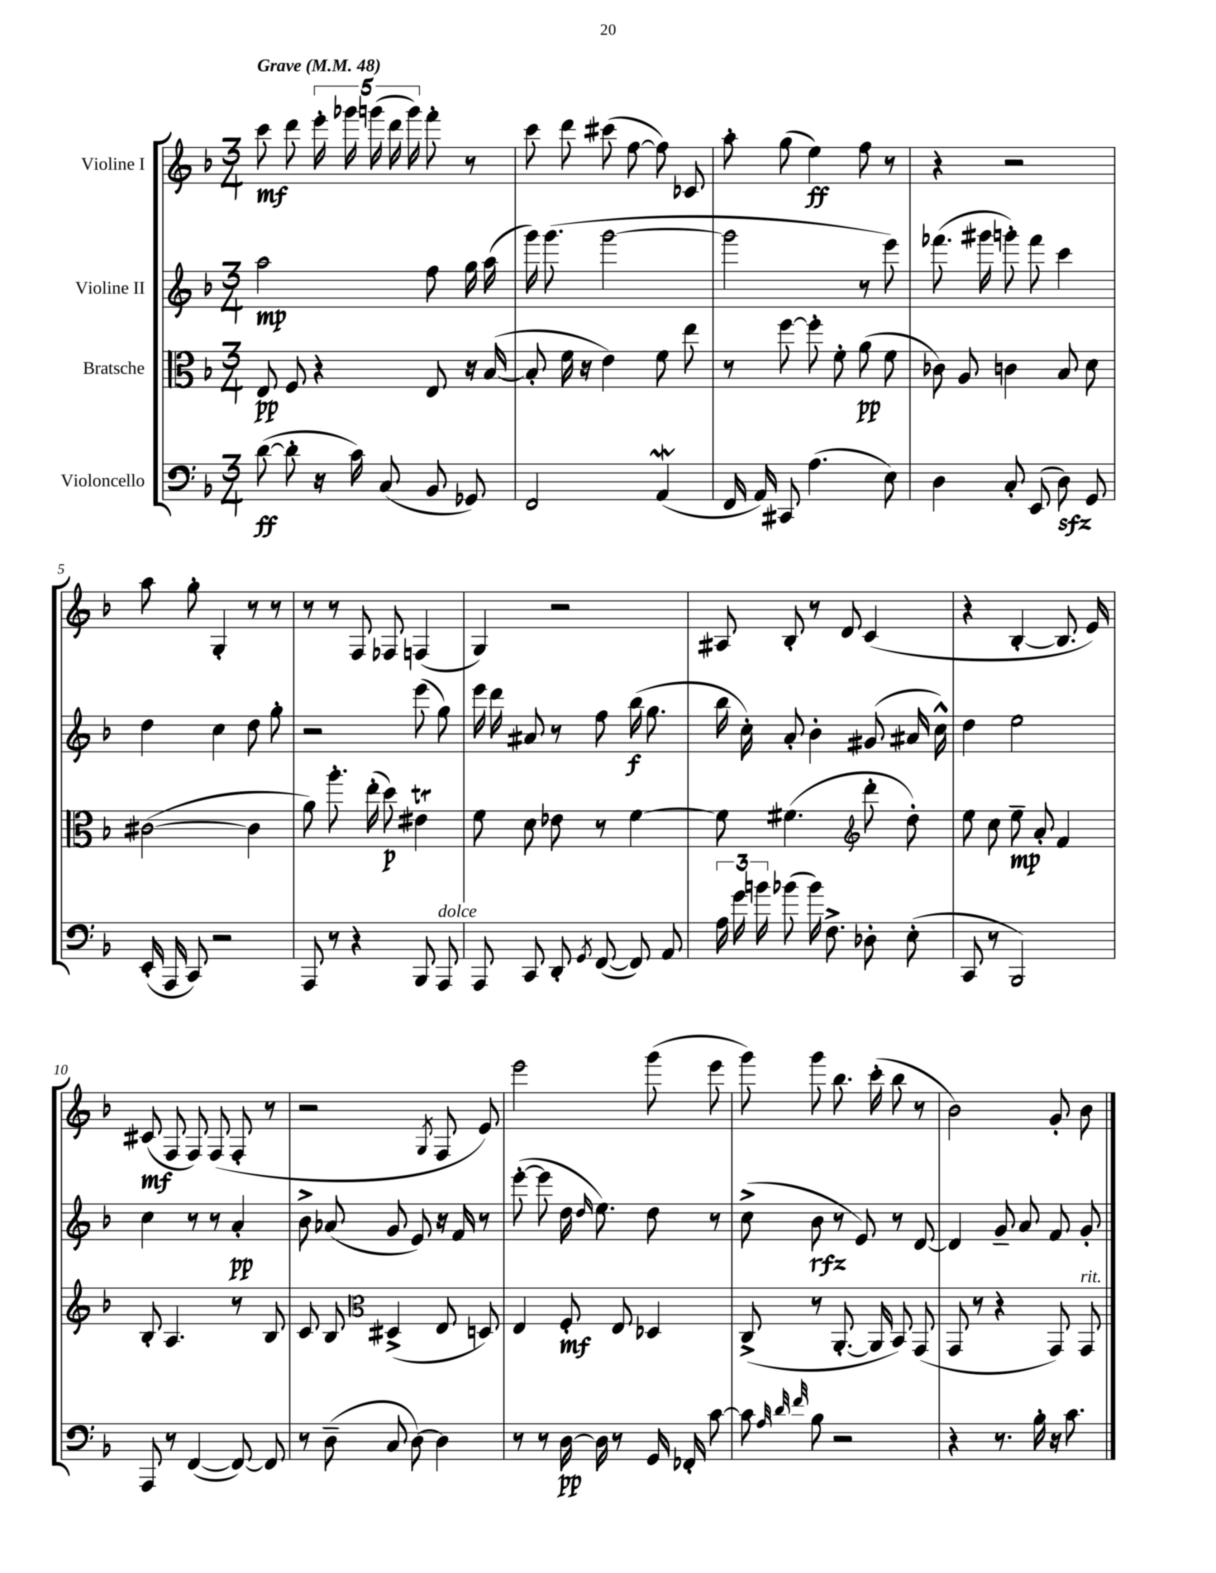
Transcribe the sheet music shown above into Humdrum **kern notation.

**kern	**kern	**kern	**kern
*staff4	*staff3	*staff2	*staff1
*clefF4	*clefC3	*clefG2	*clefG2
*k[b-]	*k[b-]	*k[b-]	*k[b-]
*M3/4	*M3/4	*M3/4	*M3/4
*MM48	*MM48	*MM48	*MM48
([8d	8E	2aa	8ccc
8d']	8F	.	8ddd
16r	4r	.	20eee'
.	.	.	20ggg-
16c)	.	.	.
.	.	.	(20ggg
(8C	.	.	.
.	.	.	20ddd
.	.	.	20ggg)
8BB-	8E	8ff	8fff'
8GG-)	16r	16gg	8r
.	([16B-	(16aa	.
=	=	=	=
2FF	8B-']	16ggg)	8ccc
.	.	(8.ggg	.
.	16f	.	8ddd
.	16r	.	.
.	4e)	[2ggg	(8ccc#
.	.	.	[8ff
(4AA	8f	.	8ff])
.	8ee	.	8c-
=	=	=	=
16FF	8r	2ggg]	8aa'
16AA)	.	.	.
8CC#	[8ff	.	(8gg
(4.A	8ff']	.	4ee)
.	8f'	.	.
.	(8a	8r	8ff
8E)	8f	8eee)	8r
=	=	=	=
4D	8c-)	(8.fff-	4r
.	8A	.	.
.	.	16ggg#	.
8C'	4c	8ggg')	2r
(8EE	.	8fff-	.
8D)	8B-	4ccc	.
8GG	8d	.	.
=	=	=	=
(16EE'	([2c#	4dd	8aa
16AAA	.	.	.
8CC)	.	.	8gg'
2r	.	4cc	4G'
.	4c#]	8dd	8r
.	.	8gg'	8r
=	=	=	=
8AAA	8a)	2r	8r
8r	8.aa'	.	8r
4r	.	.	8F
.	(16ee'	.	.
.	8dd)	.	8F-
8BBB-	4e#	(8eee	(4F
8AAA	.	8gg)	.
=	=	=	=
8AAA	8f	16eee	4G)
.	.	16ddd	.
8CC	8d	8a#	.
8DD'	8e-	8r	2r
8qGG	.	.	.
([8FF	8r	8ff	.
8FF])	[4f	(16bb-	.
.	.	8.gg	.
8AA	.	.	.
=	=	=	=
24A	8f]	16bb-	8A#
24g	.	.	.
.	.	16cc')	.
24b	.	.	.
(8b-	(4.f#	8a'	8B-'
16b-)	.	4b-'	8r
8.F^	.	.	.
.	.	.	8d
*	*clefG2	*	*
8D-'	8ddd'	(8g#	(4c
(8E'	8dd')	16a#	.
.	.	16cc^^)	.
=	=	=	=
8CC	8ee	4dd	4r
8r	8cc	.	.
2BBB-)	8ee~	2ee	[4B-'
.	8a'	.	.
.	4f	.	8.B-]
.	.	.	16e)
=	=	=	=
8AAA	8B-'	4cc	(8c#
8r	4.A	.	8F
([4FF	.	8r	8F)
.	.	8r	(8F
8FF_)	8r	4a'	8F'
8FF]	8B-	.	8r
=	=	=	=
8r	8c	8b-^	2r
(8D~	8B-	(8a-	.
*	*clefC3	*	*
8C	(4D#^	8g	.
[8D)	.	8e)	.
.	.	.	8qG
4D]	8E	16r	8F
.	.	16f	.
.	8D)	8r	8e)
=	=	=	=
8r	4E	([8eee'	2eee
8r	.	8eee]	.
[16D	8F'	16dd	.
.	.	16qqdd	.
16D]	.	8.ee)	.
8r	8E	.	.
16GG	4D-	8dd	(8ggg
16FF-'	.	.	.
[8c	.	8r	8eee
=	=	=	=
8c]	(8C^	(8cc^	8ggg)
32qqA	.	.	.
32qqd	.	.	.
32qqf	.	.	.
8B-	8r	8b-	8ggg
2r	[8.AA'	8r	8.bb-
.	.	8e)	.
.	16AA]	.	(16ccc'
.	8BB-)	8r	8bb-
.	(8GG	[8d	8r
=	=	=	=
4r	8GG	4d]	2b-)
.	8r	.	.
8.r	4r	8g~	.
.	.	8a	.
16B-'	.	.	.
16r	8GG)	8f	8g'
8.c	.	.	.
.	8GG	8g'	8b-
==	==	==	==
*-	*-	*-	*-
